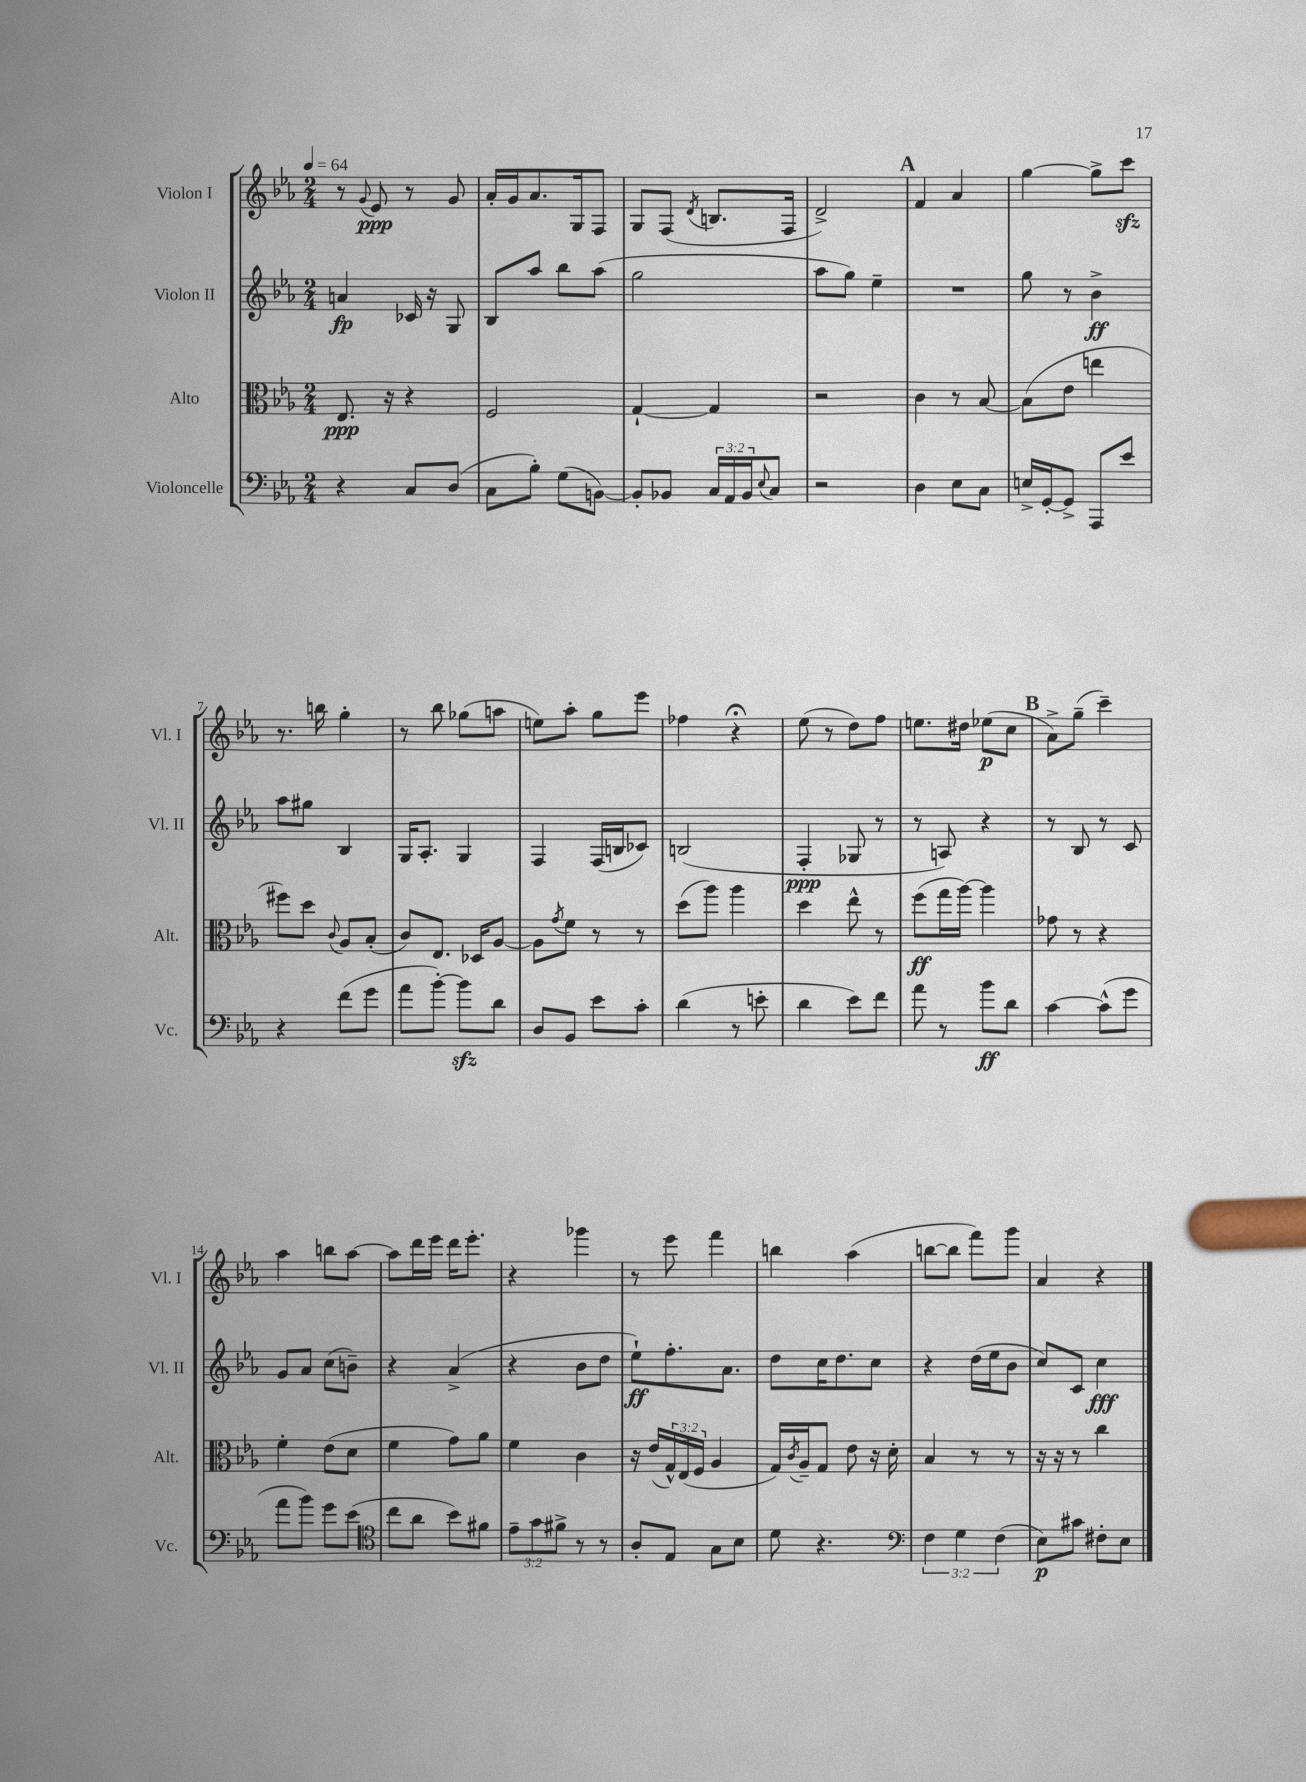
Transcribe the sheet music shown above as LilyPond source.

<<
\new StaffGroup <<
\new Staff = "s0" \with { instrumentName = "Violon I" shortInstrumentName = "Vl. I" } {
    \clef treble \key ees \major \numericTimeSignature \time 2/4 \tempo 4 = 64
    r8 \appoggiatura { g'8 } ees'8\ppp r8 g'8 |
    aes'16-. g'16 aes'8. g16 f8 |
    g8 f8( \acciaccatura { d'8 } b8. f16 |
    d'2->) |
    \mark \markup { \bold "A" } f'4 aes'4 |
    g''4~ g''8-> c'''8\sfz |
    r8. b''16 g''4-. |
    r8 bes''8 ges''8( a''8 |
    e''8) aes''8-. g''8 ees'''8 |
    fes''4 r4\fermata |
    ees''8( r8 d''8) f''8 |
    e''8. dis''16 ees''8\p( c''8 |
    \mark \markup { \bold "B" } aes'8->) g''8--( c'''4--) |
    aes''4 b''8 aes''8~ |
    aes''8 d'''16 ees'''16 d'''16 ees'''8.-. |
    r4 ges'''4 |
    r8 ees'''8 f'''4 |
    b''4 aes''4( |
    b''8~ b''8 f'''8) g'''8 |
    aes'4 r4 \bar "|." |
}
\new Staff = "s1" \with { instrumentName = "Violon II" shortInstrumentName = "Vl. II" } {
    \clef treble \key ees \major \numericTimeSignature \time 2/4
    a'4\fp ces'16 r16 g8 |
    bes8 aes''8 bes''8 aes''8( |
    g''2 |
    aes''8 g''8) ees''4-- |
    \mark \markup { \bold "A" } R2 |
    g''8 r8 bes'4->\ff |
    aes''8 gis''8 bes4 |
    g16 aes8.-. g4 |
    f4 f16( b16 ces'8) |
    b2( |
    f4-.\ppp ges8 r8 |
    r8 a8) r4 |
    \mark \markup { \bold "B" } r8 bes8 r8 c'8 |
    g'8 aes'8 c''8( b'8--) |
    r4 aes'4->( |
    r4 bes'8 d''8 |
    ees''8-!\ff) f''8.-. aes'8. |
    d''8 c''16 d''8. c''8 |
    r4 d''16( ees''16 bes'8 |
    c''8) c'8 c''4\fff \bar "|." |
}
\new Staff = "s2" \with { instrumentName = "Alto" shortInstrumentName = "Alt." } {
    \clef alto \key ees \major \numericTimeSignature \time 2/4 \override Staff.TupletNumber.text = #tuplet-number::calc-fraction-text
    ees8.\ppp r16 r4 |
    f2 |
    g4~-! g4 |
    r2 |
    \mark \markup { \bold "A" } c'4 r8 bes8~ |
    bes8( ees'8 e''4 |
    fis''8) d''8 \appoggiatura { c'8 } aes8 bes8-.( |
    c'8) ees8. des16 aes8~ |
    aes8 \acciaccatura { g'8 } f'8 r8 r8 |
    d''8( aes''8) aes''4 |
    d''4 ees''8-^ r8 |
    f''8\ff( g''16 aes''16~) aes''4 |
    \mark \markup { \bold "B" } ges'8 r8 r4 |
    f'4-. ees'8( d'8 |
    f'4 g'8) aes'8 |
    f'4 c'4 |
    r16 ees'16( \tuplet 3/2 { g16-^) ees16( f16 } aes4 |
    g16) \acciaccatura { c'8 } aes16-- g8 ees'8 r16 d'16-. |
    bes4 r8 r8 |
    r16 r16 r8 c''4 \bar "|." |
}
\new Staff = "s3" \with { instrumentName = "Violoncelle" shortInstrumentName = "Vc." } {
    \clef bass \key ees \major \numericTimeSignature \time 2/4 \override Staff.TupletNumber.text = #tuplet-number::calc-fraction-text
    r4 c8 d8( |
    c8 bes8-.) g8( b,8~) |
    b,8-. bes,8 \tuplet 3/2 { c16 aes,16 bes,16 } \appoggiatura { ees8 } c8 |
    r2 |
    \mark \markup { \bold "A" } d4 ees8 c8 |
    e16-> g,16~-. g,8-> aes,,8 ees'8 |
    r4 f'8( g'8 |
    aes'8 bes'8~-.) bes'8\sfz d'8 |
    d8 bes,8 ees'8 c'8-. |
    d'4( r8 e'8-. |
    d'4 ees'8) f'8 |
    aes'8 r8 bes'8\ff d'8 |
    \mark \markup { \bold "B" } c'4~ c'8-^( g'8 |
    aes'8 bes'8) g'8 ees'8( |
    \clef tenor c''8 aes'8 bes'8) fis'8 |
    \tuplet 3/2 { ees'8-- g'8 fis'8-> } r8 r8 |
    aes8-. ees8 g8 bes8 |
    d'8 r4. |
    \clef bass \tuplet 3/2 { f4 g4 f4( } |
    ees8\p) cis'8 fis8-. ees8 \bar "|." |
}
>>
>>
